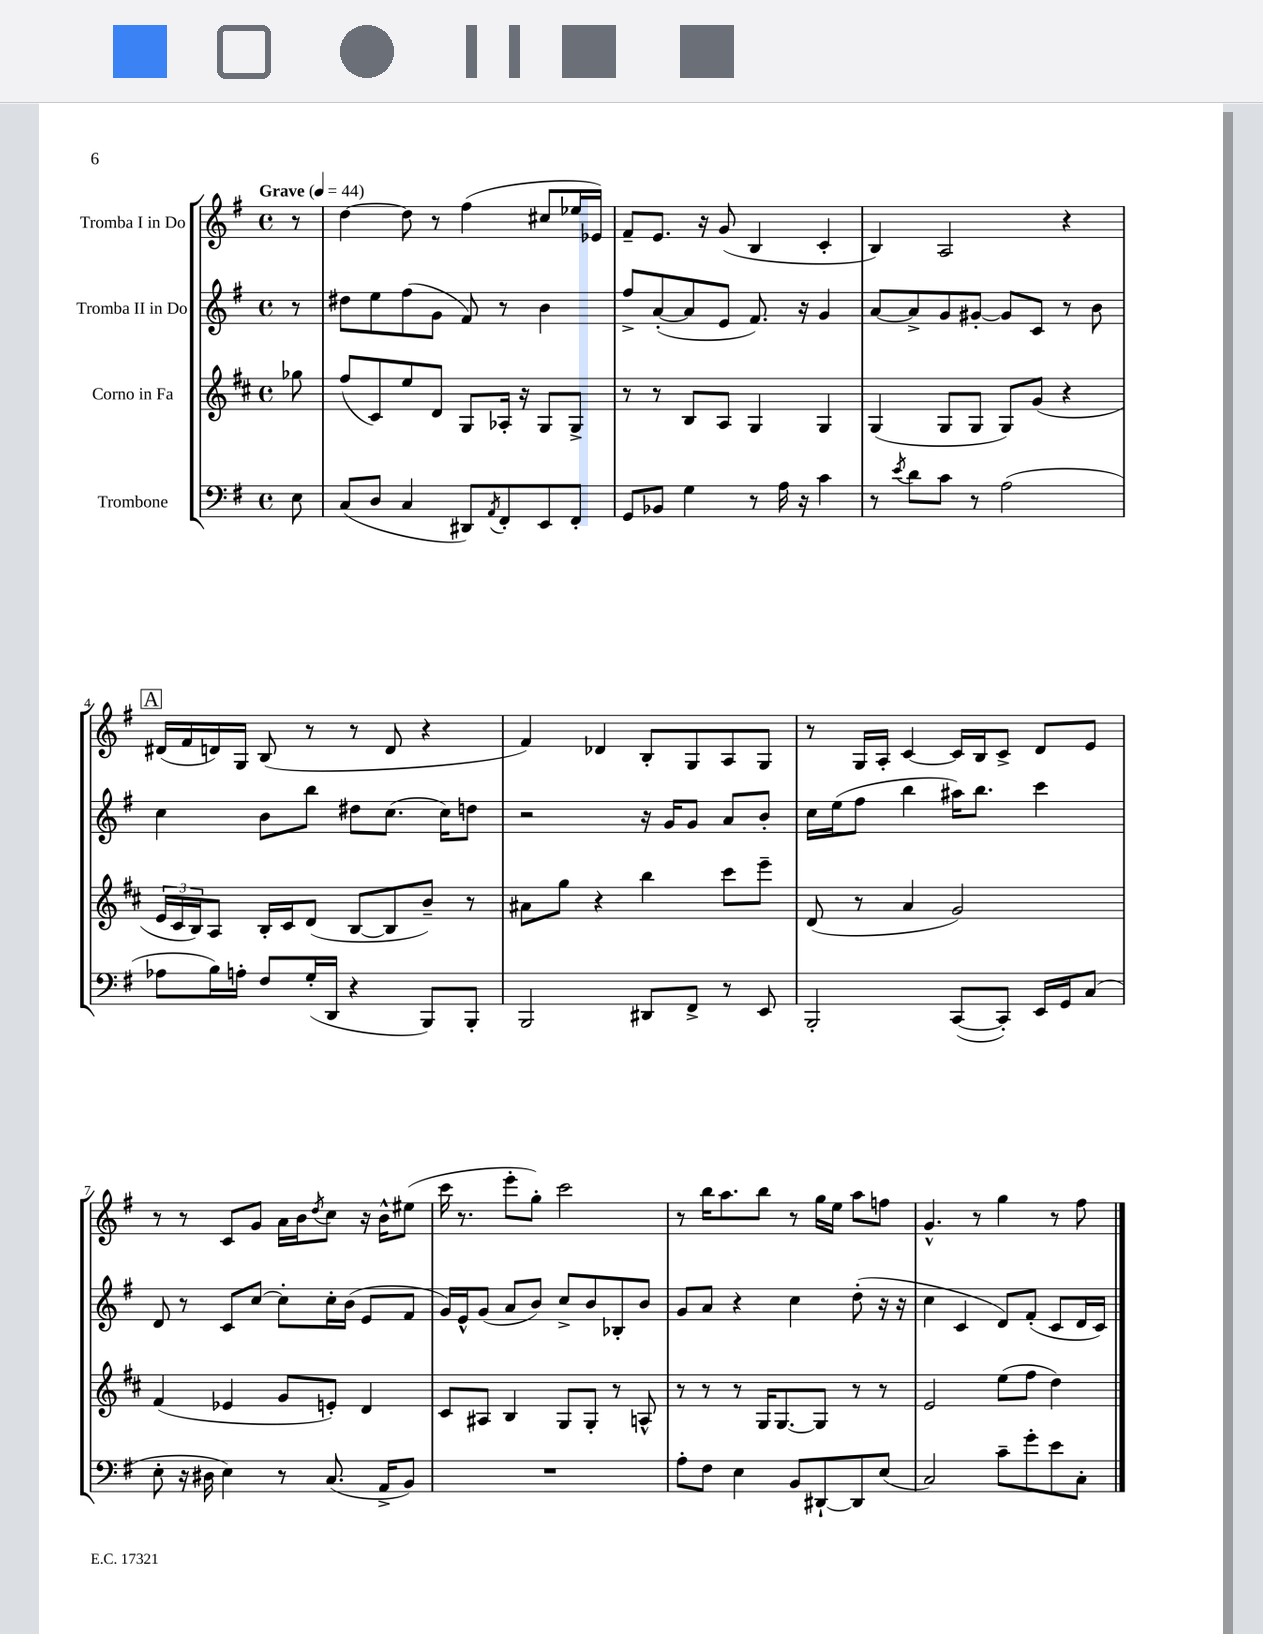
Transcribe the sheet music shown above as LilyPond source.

<<
\new StaffGroup <<
\new Staff = "s0" \with { instrumentName = "Tromba I in Do" } {
    \clef treble \key g \major \defaultTimeSignature \time 4/4 \partial 8 \tempo "Grave" 4 = 44
    r8 |
    d''4~ d''8 r8 fis''4( cis''8 ees''16 ees'16) |
    fis'8-- e'8. r16 g'8( b4 c'4-. |
    b4) a2 r4 |
    \mark \markup { \box "A" } dis'16( fis'16 d'16) g16 b8( r8 r8 d'8 r4 |
    fis'4) des'4 b8-. g8 a8 g8 |
    r8 g16 a16-. c'4~ c'16 b16 c'8-> d'8 e'8 |
    r8 r8 c'8 g'8 a'16 b'16 \acciaccatura { d''8 } c''8 r16 b'16-^ eis''8( |
    c'''16 r8. e'''8-. g''8-.) c'''2 |
    r8 b''16 a''8. b''8 r8 g''16 e''16 a''8 f''8 |
    g'4.-^ r8 g''4 r8 fis''8 \bar "|." |
}
\new Staff = "s1" \with { instrumentName = "Tromba II in Do" } {
    \clef treble \key g \major \defaultTimeSignature \time 4/4 \partial 8
    r8 |
    dis''8 e''8 fis''8( g'8 fis'8) r8 b'4 |
    fis''8-> a'8~-.( a'8 e'8 fis'8.) r16 g'4 |
    a'8~ a'8-> g'8 gis'8~-. gis'8 c'8 r8 b'8 |
    \mark \markup { \box "A" } c''4 b'8 b''8 dis''8 c''8.( c''16) d''8 |
    r2 r16 g'16 g'8 a'8 b'8-. |
    c''16 e''16( fis''8 b''4 ais''16) b''8. c'''4 |
    d'8 r8 c'8 c''8~ c''8-. c''16-. b'16( e'8 fis'8 |
    g'16) e'16-^ g'8( a'8 b'8) c''8-> b'8 bes8-. b'8 |
    g'8 a'8 r4 c''4 d''8-.( r16 r16 |
    c''4 c'4 d'8) fis'8-.( c'8 d'16 c'16) \bar "|." |
}
\new Staff = "s2" \with { instrumentName = "Corno in Fa" } {
    \clef treble \key d \major \defaultTimeSignature \time 4/4 \partial 8
    ges''8 |
    fis''8( cis'8) e''8 d'8 g8 aes16-. r16 g8 g8-> |
    r8 r8 b8 a8 g4 g4 |
    g4( g8 g8 g8) g'8( r4 |
    \mark \markup { \box "A" } \tuplet 3/2 { e'16 cis'16 b16) } a8 b16-. cis'16 d'8( b8~ b8 b'8--) r8 |
    ais'8 g''8 r4 b''4 cis'''8 e'''8-- |
    d'8( r8 a'4 g'2) |
    fis'4( ees'4 g'8 e'8-.) d'4 |
    cis'8 ais8 b4 g8 g8-. r8 a8-^ |
    r8 r8 r8 g16 g8.~ g8 r8 r8 |
    e'2 e''8( fis''8 d''4) \bar "|." |
}
\new Staff = "s3" \with { instrumentName = "Trombone" } {
    \clef bass \key g \major \defaultTimeSignature \time 4/4 \partial 8
    e8 |
    c8( d8 c4 dis,8) \acciaccatura { a,8 } fis,8-. e,8 fis,8-. |
    g,8 bes,8 g4 r8 a16 r16 c'4 |
    r8 \acciaccatura { e'8 } d'8 c'8 r8 a2( |
    \mark \markup { \box "A" } aes8 b16) a16-. fis8 g16-.( d,16 r4 b,,8) b,,8-. |
    b,,2 dis,8 fis,8-> r8 e,8 |
    b,,2-. c,8~( c,8-.) e,16 g,16 c8( |
    e8-. r16 dis16 e4) r8 c8.( a,16-> b,8) |
    R1 |
    a8-. fis8 e4 b,8 dis,8~-! dis,8 e8( |
    c2) c'8-- g'8-. e'8 c8-. \bar "|." |
}
>>
>>
